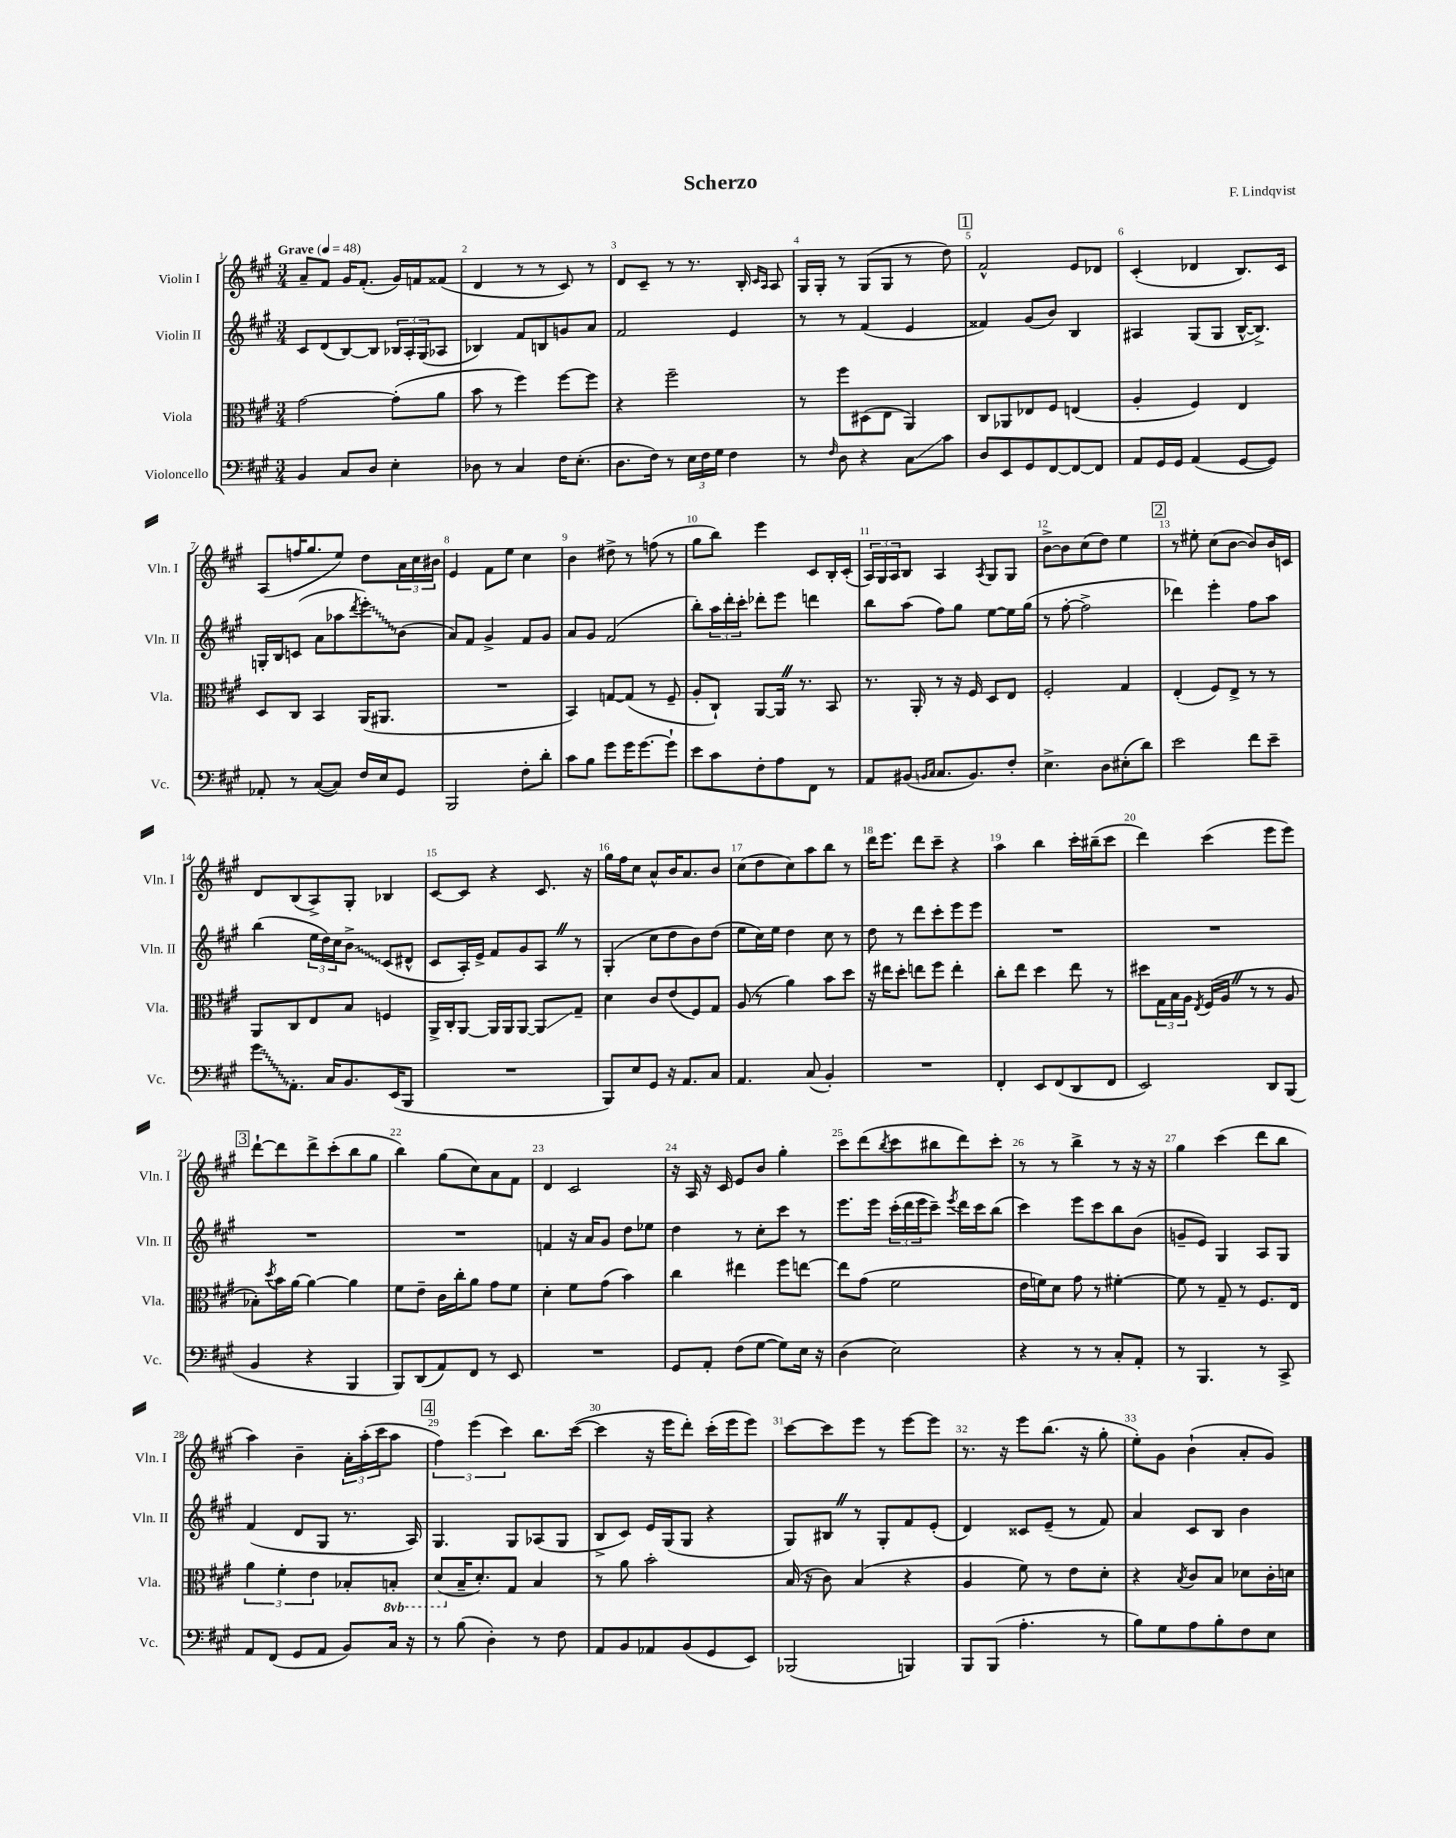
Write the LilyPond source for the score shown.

\header { title = "Scherzo" composer = "F. Lindqvist" }
<<
\new StaffGroup <<
\new Staff = "s0" \with { instrumentName = "Violin I" shortInstrumentName = "Vln. I" } {
    \clef treble \key a \major \numericTimeSignature \time 3/4 \tempo "Grave" 4 = 48
    a'8-- fis'8 gis'16 fis'8.-.( gis'16) f'16 fisis'8( |
    d'4 r8 r8 cis'8) r8 |
    d'8 cis'8-- r8 r8. b16-. \grace { cis'16 a16 } a8 |
    gis16 gis16-. r8 gis8( gis8 r8 d''8) |
    \mark \markup { \box "1" } fis'2-^ e'8 des'8 |
    cis'4-.( des'4 b8.) cis'16 |
    a8( f''16 gis''8. e''8) d''8 \tuplet 3/2 { a'16 cis''16 bis'16 } |
    e'4 fis'8 e''8 cis''4 |
    b'4 dis''8-> r8 f''8( r8 |
    gis''8 b''8) e'''4 cis'8 b16-. cis'16-.( |
    \tuplet 3/2 { a16) gis16 a16 } b8 a4 \acciaccatura { a8 } gis8 gis8 |
    b'8~-> b'8 cis''8( d''8) e''4 |
    \mark \markup { \box "2" } r8 eis''8-. cis''8( b'8~ b'8) b'16 c'16 |
    d'8 b8( a8->) gis8-. bes4 |
    cis'8~ cis'8 r4 cis'8. r16 |
    gis''16 fis''16 cis''8 a'8-^ b'16 a'8. b'8 |
    cis''8( d''8 cis''8) a''8 b''8 r8 |
    d'''16 e'''8. d'''8 cis'''8-- r4 |
    a''4 b''4 cis'''16-. bis''16--( cis'''8 |
    d'''4) cis'''4( e'''8 e'''8) |
    \mark \markup { \box "3" } d'''8~-! d'''8 d'''8-> cis'''8-.( b''8 gis''8 |
    b''4) gis''8( cis''8) a'8 fis'8 |
    d'4 cis'2 |
    r16 a16 r16 cis'16 e'8 b'8 gis''4-. |
    cis'''8 d'''8( \acciaccatura { b''8 } cis'''8 bis''8 d'''8) cis'''8-. |
    r8 r8 b''4-> r8 r16 r16 |
    gis''4 cis'''4( d'''8 b''8 |
    a''4) b'4-- \tuplet 3/2 { a'16-. a''16-.( cis'''16 } a''8 |
    \mark \markup { \box "4" } \tuplet 3/2 { fis''4) e'''4( cis'''4) } b''8. cis'''16~( |
    cis'''4 r16 e'''16 d'''8-.) cis'''16-.( e'''16 e'''8) |
    cis'''8~ cis'''8 e'''8 r8 e'''8~ e'''8 |
    r8. r16 e'''8 b''8.( r16 gis''8-. |
    e''8-.) gis'8 b'4-!( a'8-. gis'8) \bar "|." |
}
\new Staff = "s1" \with { instrumentName = "Violin II" shortInstrumentName = "Vln. II" } {
    \clef treble \key a \major \numericTimeSignature \time 3/4
    cis'8 d'8( b8~) b8 \tuplet 3/2 { bes16 a16-. gis16( } aes8 |
    bes4) fis'8 b8 g'8 a'8 |
    fis'2 e'4 |
    r8 r8 fis'4( e'4 |
    \mark \markup { \box "1" } fisis'4) gis'8( b'8) b4 |
    ais4 gis8( gis8 b16~-^ b8.->) |
    g16-. b16 c'8( a'8 aes''8 \acciaccatura { d'''8 } \once \override Glissando.style = #'zigzag e'''8-.\glissando) b'8( |
    a'8) fis'8 gis'4-> fis'8 gis'8 |
    a'8 gis'8 fis'2( |
    b''8-.) \tuplet 3/2 { a''16 d'''16-. cis'''16-. } des'''8-. e'''8 d'''4 |
    b''8 a''8( fis''8) gis''8 e''8~ e''16 gis''16( |
    r8 fis''8~-. fis''2-> |
    \mark \markup { \box "2" } des'''4) e'''4-. fis''8 a''8 |
    b''4( \tuplet 3/2 { e''16 d''16) cis''16 } \once \override Glissando.style = #'zigzag b'8->\glissando cis'8( dis'8-^ |
    cis'8 a16-.) e'16-> fis'8 gis'8 a8 \once \override BreathingSign.text = \markup { \musicglyph "scripts.caesura.straight" } \breathe r8 |
    gis4-.( cis''8 d''8 b'8) d''8( |
    e''8 cis''16) e''16 d''4 cis''8 r8 |
    d''8 r8 d'''8 cis'''8-. e'''8 e'''8 |
    R2. |
    R2. |
    \mark \markup { \box "3" } R2. |
    R2. |
    f'4 r16 a'16 gis'8 d''8 ees''8 |
    d''4 r8 cis''8-. cis'''8 r8 |
    e'''8. e'''16 \tuplet 3/2 { cis'''16-.( d'''16 e'''16 } cis'''8--) \acciaccatura { e'''8 } d'''16 cis'''16 b''8( |
    cis'''4) e'''8 cis'''8 b''8 b'8( |
    g'8-- e'8) gis4 a8 gis8 |
    fis'4( d'8 gis8 r8. a16) |
    \mark \markup { \box "4" } gis4. gis8 aes8( gis8 |
    b8-> cis'8) e'16 gis16( gis8 r4 |
    gis8) bis8 \once \override BreathingSign.text = \markup { \musicglyph "scripts.caesura.straight" } \breathe r8 gis8-. fis'8 e'8-.( |
    d'4) cisis'8 e'8--( r8 fis'8) |
    a'4 cis'8 b8 b'4 \bar "|." |
}
\new Staff = "s2" \with { instrumentName = "Viola" shortInstrumentName = "Vla." } {
    \clef alto \key a \major \numericTimeSignature \time 3/4 \set Staff.ottavationMarkups = #ottavation-simple-ordinals
    gis'2~ gis'8-.( a'8 |
    b'8 r8 fis''4) fis''8~ fis''8 |
    r4 fis''2-- |
    r8 fis''8 dis8( e8 a,4) |
    \mark \markup { \box "1" } cis8 aes,8 ees8 fis8 e4( |
    a4-. fis4) e4 |
    d8 cis8 b,4 a,16( ais,8. |
    R2. |
    b,4) g8~ g8( r8 fis8-- |
    a8-. cis8-!) a,8~ a,16 \once \override BreathingSign.text = \markup { \musicglyph "scripts.caesura.straight" } \breathe r8. b,8 |
    r8. a,16-. r8 r16 fis16 d8 e8 |
    fis2-. gis4 |
    \mark \markup { \box "2" } e4-.( fis8) e8-> r8 r8 |
    a,8 cis8 e8 b8 f4 |
    a,16-> cis16-. a,8~ a,16 a,16 a,8~ a,8\glissando gis8-- |
    d'4 cis'8 e'8( fis8) gis8 |
    a8( r8 a'4) b'8 d''8 |
    r16 eis''16 d''8-. e''8 fis''8 e''4-. |
    cis''8-. e''8 d''4 e''8 r8 |
    dis''8 \tuplet 3/2 { gis16 b16 a16 } \acciaccatura { e8 } fis16( a16 \once \override BreathingSign.text = \markup { \musicglyph "scripts.caesura.straight" } \breathe r8 r8 a8 |
    \mark \markup { \box "3" } bes8-.) \acciaccatura { d''8 } b'16 a'16~ a'4~ a'4 |
    fis'8 e'8-- cis'16 cis''16-. a'8 gis'8 fis'8 |
    d'4-. fis'8 gis'8( b'4) |
    cis''4 eis''4 fis''8 e''8~ |
    e''8 gis'8( fis'2 |
    e'16 f'16) d'8 gis'8 r8 fis'4~-. |
    fis'8 r8 gis8-- r8 fis8. e16 |
    \tuplet 3/2 { a'4 fis'4-. e'4 } bes8-. \ottava #-1 b,!8-. |
    \mark \markup { \box "4" } d8( \ottava #0 b16-- d'8.-.) gis8 b4 |
    r8 a'8 b'2-. |
    b16( r16 cis'8) b4( r4 |
    a4 fis'8) r8 e'8 d'8-. |
    r4 \acciaccatura { b8 } cis'8 b8 des'8 cis'16-. d'16 \bar "|." |
}
\new Staff = "s3" \with { instrumentName = "Violoncello" shortInstrumentName = "Vc." } {
    \clef bass \key a \major \numericTimeSignature \time 3/4
    b,4 cis8 d8 e4-. |
    des8 r8 cis4 fis16 e8.-.( |
    d8. fis16) r8 \tuplet 3/2 { e16 fis16 gis16 } fis4 |
    r8 \grace { fis16 } d8 r4 cis8\glissando cis'8 |
    \mark \markup { \box "1" } d8 e,8 gis,8 fis,8~ fis,8~ fis,8 |
    a,8 gis,16 gis,16 a,4( gis,8~ gis,8) |
    aes,8-. r8 cis8~( cis8) fis16 e16 gis,8 |
    b,,2 fis8-. d'8-. |
    cis'8 b8 gis'8 gis'16 gis'8.~ gis'8-! |
    e'8 cis'8 fis8-. a8 fis,8 r8 |
    a,8 bis,8( \grace { b,16 cis16 } cis8. b,8.) fis8-. |
    e4.-> d8 eis8-.( d'8) |
    \mark \markup { \box "2" } e'2 fis'8 e'8-- |
    \once \override Glissando.style = #'zigzag gis'8\glissando a,8.-. cis16 b,8. e,16( b,,8 |
    R2. |
    b,,8) e8 gis,8 r16 a,8. cis8 |
    a,4. cis8( b,4-.) |
    R2. |
    fis,4-. e,8 fis,8( d,8 fis,8 |
    e,2) d,8 b,,8( |
    \mark \markup { \box "3" } b,4 r4 b,,4 |
    b,,8) d,8( a,8) fis,8 r8 e,8 |
    R2. |
    gis,8 a,8-. fis8( gis8~ gis8) e16 r16 |
    d4( e2) |
    r4 r8 r8 cis8-. a,8-. |
    r8 b,,4. r8 cis,8-> |
    a,8 fis,8( gis,8 a,8 b,8) cis16 r16 |
    \mark \markup { \box "4" } r8 b8( d4-.) r8 fis8 |
    a,8 b,8 aes,8 b,8( gis,8 e,8) |
    bes,,2( b,,4) |
    b,,8 b,,8( a4.-. r8 |
    b8) gis8 a8 b8-. fis8 e8 \bar "|." |
}
>>
>>
\layout { \context { \Score \override BarNumber.break-visibility = ##(#f #t #t) barNumberVisibility = #all-bar-numbers-visible } }
